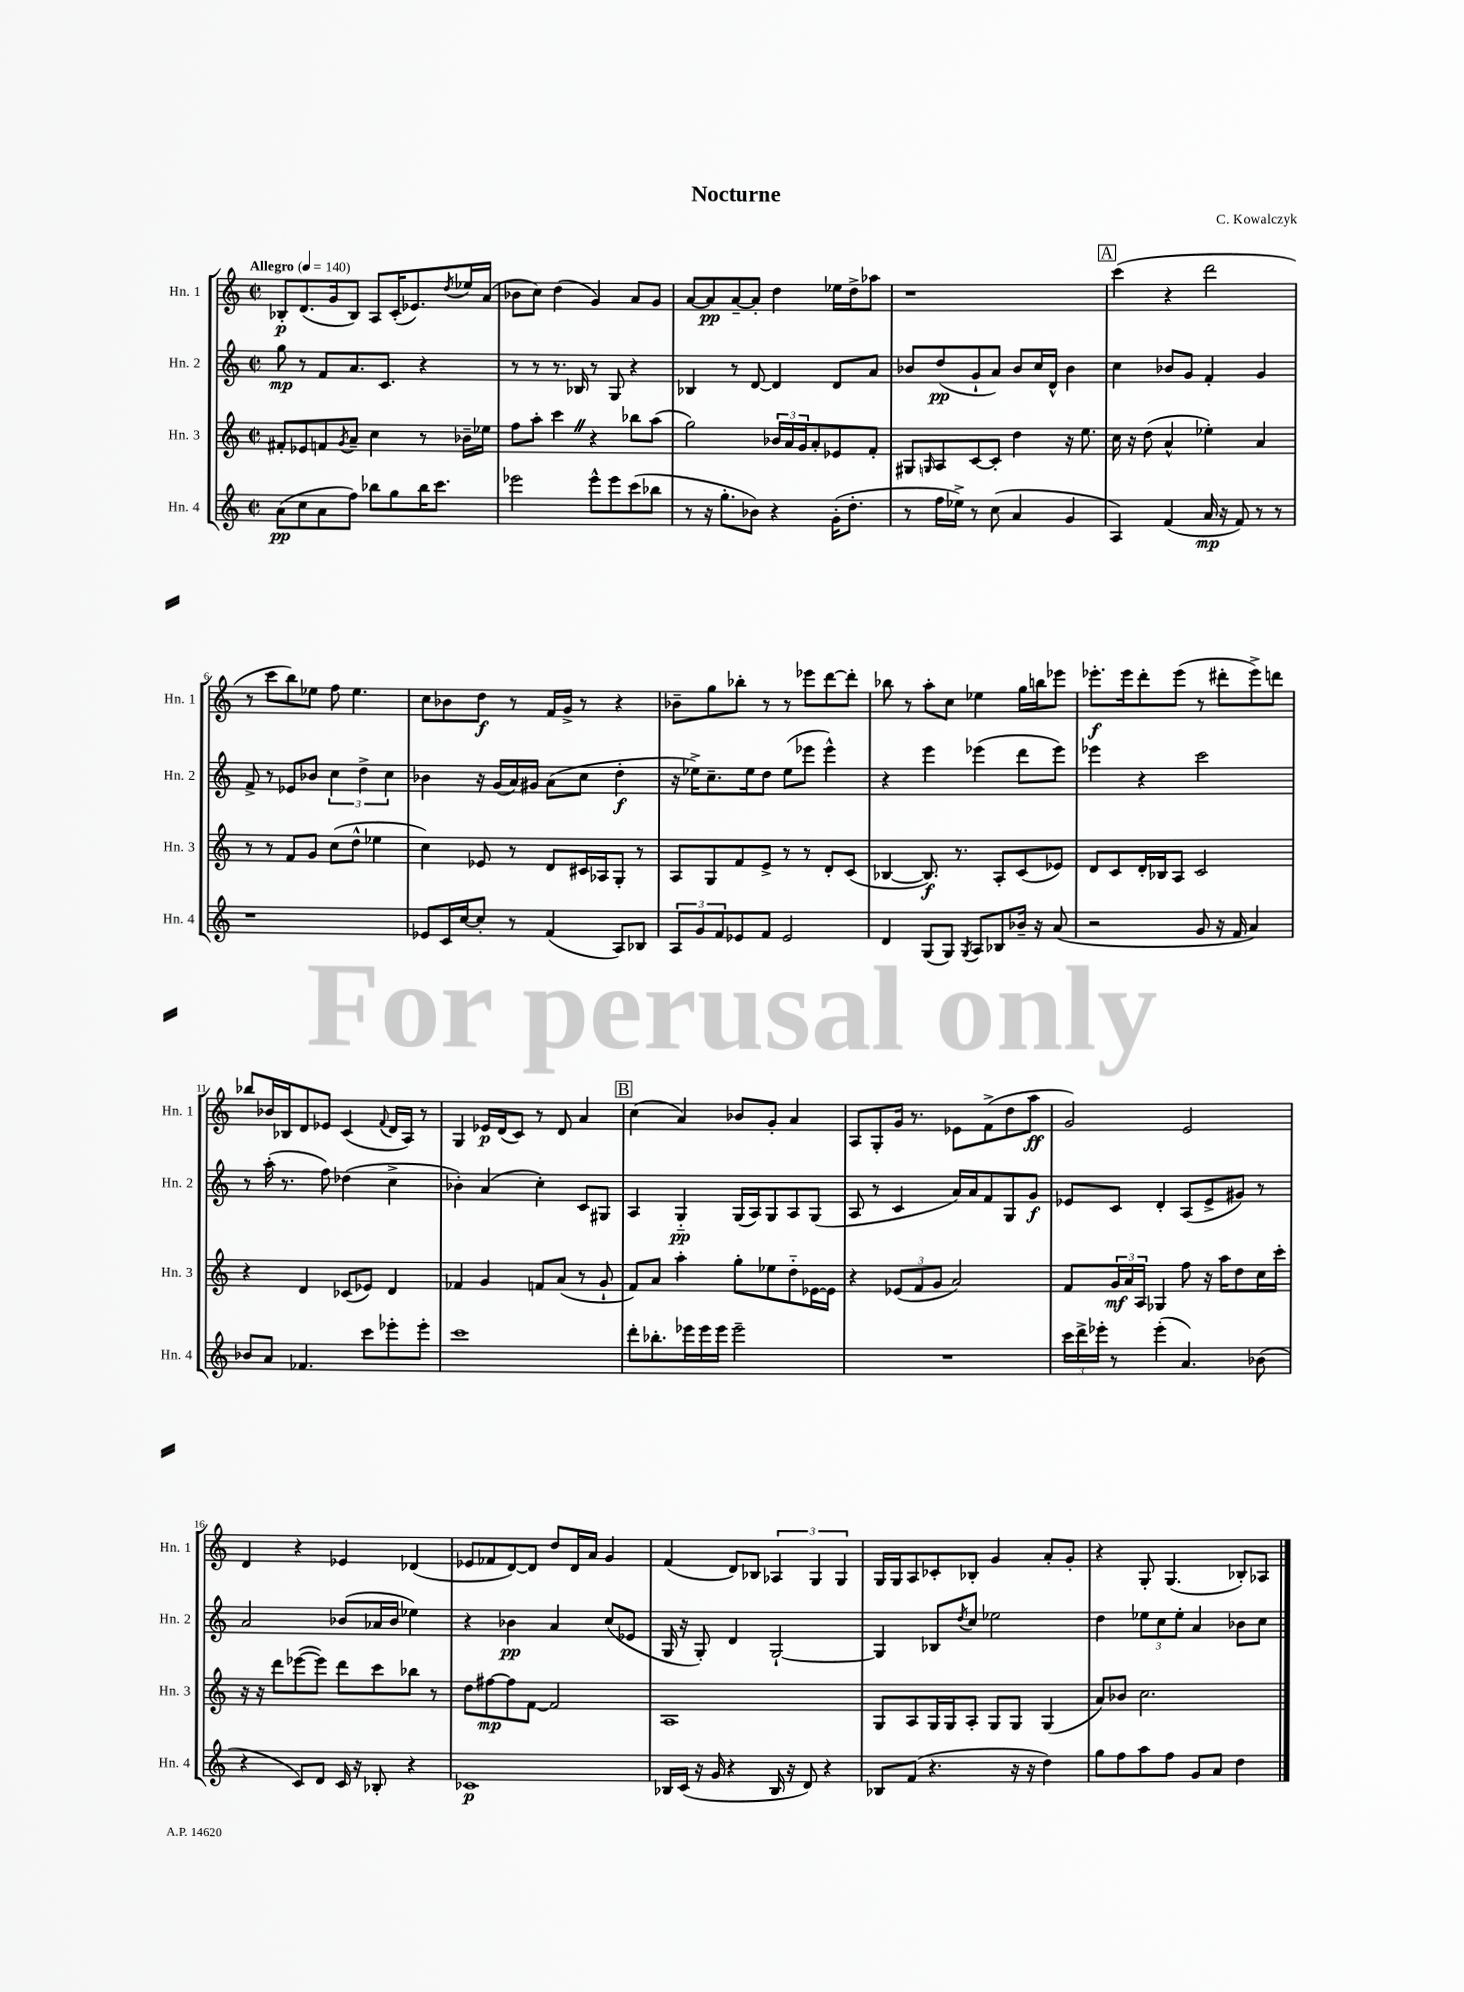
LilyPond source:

\header { title = "Nocturne" composer = "C. Kowalczyk" }
<<
\new StaffGroup <<
\new Staff = "s0" \with { instrumentName = "Hn. 1" shortInstrumentName = "Hn. 1" } {
    \clef treble \key c \major \defaultTimeSignature \time 2/2 \tempo "Allegro" 4 = 140
    bes8-.\p d'8.( g'16 bes8) a8 c'16-.( ees'8.) \acciaccatura { d''8 } ees''16 a'16( |
    bes'8 c''8) d''4( g'4) a'8 g'8 |
    a'8~ a'8\pp a'8~-- a'8-. d''4 ees''16 d''16-> aes''8 |
    r1 |
    \mark \markup { \box "A" } c'''4( r4 d'''2 |
    r8 c'''8 b''8) ees''8 f''8 ees''4. |
    c''8 bes'8 d''8\f r8 f'16 g'16-> r8 r4 |
    bes'8-- g''8 bes''8-. r8 r8 ees'''8 d'''8~ d'''8-. |
    bes''8 r8 a''8-. c''8 ees''4 g''16 b''16 ees'''8 |
    ees'''8.-.\f ees'''16 d'''8-. ees'''8( r8 dis'''8-. ees'''8->) d'''8 |
    bes''8 bes'16 bes16 d'8 ees'8 c'4( \appoggiatura { f'8 } d'16 a16) r8 |
    g4 ees'16\p d'16( c'8) r8 d'8 a'4 |
    \mark \markup { \box "B" } c''4( a'4) bes'8 g'8-. a'4 |
    a8 g8-. g'16 r8. ees'8 f'8->( d''8 a''8\ff |
    g'2) e'2 |
    d'4 r4 ees'4 des'4( |
    ees'8 fes'8 d'8~) d'8 d''8 d'16 a'16 g'4 |
    f'4( d'8) bes8 \tuplet 3/2 { aes4 g4 g4 } |
    g16 g16 a8 ces'8-. bes8-. g'4 a'8-. g'8-. |
    r4 g8-. g4.( bes8-.) aes8 \bar "|." |
}
\new Staff = "s1" \with { instrumentName = "Hn. 2" shortInstrumentName = "Hn. 2" } {
    \clef treble \key c \major \defaultTimeSignature \time 2/2
    g''8\mp r8 f'8 a'8. c'8. r4 |
    r8 r8 r8. bes16 r8 g8 r4 |
    bes4 r8 d'8~ d'4 d'8 a'8 |
    bes'8 d''8\pp( g'8-! a'8) bes'8 c''16 d'16-^ bes'4 |
    \mark \markup { \box "A" } c''4 bes'8 g'8 f'4-. g'4 |
    f'8-> r8 ees'8 bes'8 \tuplet 3/2 { c''4 d''4-> c''4 } |
    bes'4 r16 g'16( a'16) gis'16 a'8( c''8 d''4-.\f |
    r16 ees''16->) c''8.-- ees''16 d''8 ees''8( ees'''8 ees'''4-^) |
    r4 e'''4 ees'''4( d'''8 ees'''8) |
    ees'''4 r4 c'''2 |
    r8 a''16-.( r8. f''8) des''4( c''4-> |
    bes'4-.) a'4( c''4-.) c'8 gis8 |
    \mark \markup { \box "B" } a4 g4-_\pp g16( a16) g8 a8 g8( |
    a8 r8 c'4 a'16) a'16 f'8 g8 g'8\f |
    ees'8 c'8 d'4-. a8( ees'8-> gis'8) r8 |
    a'2 bes'8( aes'16 bes'16 ees''4) |
    r4 bes'4\pp a'4 c''8( ees'8 |
    g16 r16 g8-.) d'4 g2~-! |
    g4 bes8 \acciaccatura { d''8 } c''8 ees''2 |
    d''4 \tuplet 3/2 { ees''8 c''8 ees''8-. } a'4 bes'8 c''8 \bar "|." |
}
\new Staff = "s2" \with { instrumentName = "Hn. 3" shortInstrumentName = "Hn. 3" } {
    \clef treble \key c \major \defaultTimeSignature \time 2/2
    fis'8-. ees'8 f'8 \acciaccatura { g'8 } a'8-- c''4 r8 bes'16-- ees''16 |
    f''8 a''8-. c'''4 \once \override BreathingSign.text = \markup { \musicglyph "scripts.caesura.straight" } \breathe r4 bes''8 a''8( |
    g''2) \tuplet 3/2 { bes'16 a'16 g'16 } a'8-. ees'8 f'8-. |
    gis8 \grace { g16 } a8 c'8~ c'8-. d''4 r16 e''8. |
    \mark \markup { \box "A" } c''16 r16 d''8( a'4-^ ees''4-.) a'4 |
    r8 r8 f'8 g'8 c''8( d''8-^ ees''4 |
    c''4) ees'8 r8 d'8 cis'16 aes16 g8-. r8 |
    a8 g8 f'8 e'8-> r8 r8 d'8-. c'8( |
    bes4~ bes8.\f) r8. a8-. c'8( ees'8) |
    d'8 c'8 d'16-. bes16 a8 c'2 |
    r4 d'4 ces'8( ees'8) d'4 |
    fes'4 g'4 f'8 a'8( r8 g'8-! |
    \mark \markup { \box "B" } f'8) a'8 a''4-. g''8-. ees''8 d''8-_ ees'16~ ees'16 |
    r4 \tuplet 3/2 { ees'8( f'8 g'8 } a'2) |
    f'8 \tuplet 3/2 { g'16\mf a'16 a16 } ges4 f''8 r16 a''16 d''8 c''16 c'''16-. |
    r16 r16 d'''8 ees'''8~( ees'''8) d'''8 c'''8 bes''8 r8 |
    d''8 fis''8~\mp fis''8 f'8~ f'2 |
    a1 |
    g8 a8 g16 g16 a8-. g8 g8 g4( |
    a'8) bes'8 c''2. \bar "|." |
}
\new Staff = "s3" \with { instrumentName = "Hn. 4" shortInstrumentName = "Hn. 4" } {
    \clef treble \key c \major \defaultTimeSignature \time 2/2
    a'8\pp( c''8 a'8 f''8) bes''8 g''8 bes''16 c'''8. |
    ees'''2 ees'''8-^ ees'''8 c'''8( bes''8 |
    r8 r16 g''8.-. bes'8) r4 g'16-.( d''8.-. |
    r8 f''16 ees''16->) r8 c''8( a'4 g'4 |
    \mark \markup { \box "A" } a4) f'4( a'16\mp r16 f'8) r8 r8 |
    r1 |
    ees'8 c'16 c''16~ c''8-. r8 f'4( a8) bes8 |
    \tuplet 3/2 { a8 g'8 f'8 } ees'8 f'8 ees'2 |
    d'4 g8( g8) \acciaccatura { g8 } a8 bes8 bes'16-- r16 a'8( |
    r2 g'8 r16 f'16 a'4) |
    bes'8 a'8 fes'4. c'''8 ees'''8-. ees'''8-. |
    c'''1 |
    \mark \markup { \box "B" } d'''8-. bes''8.-. ees'''16 ees'''16 ees'''16 ees'''2-- |
    R1 |
    \tuplet 3/2 { c'''16 d'''16-> ees'''16-. } r8 ees'''4-.( a'4.) bes'8( |
    r4 c'8) d'8 c'16 r16 bes8-. r4 |
    ces'1\p |
    bes16 c'16( r16 g'16 r4 bes16 r16 d'8) r4 |
    bes8 f'8( r4. r16 r16 d''4) |
    g''8 f''8 a''8 f''8 g'8 a'8 d''4 \bar "|." |
}
>>
>>
